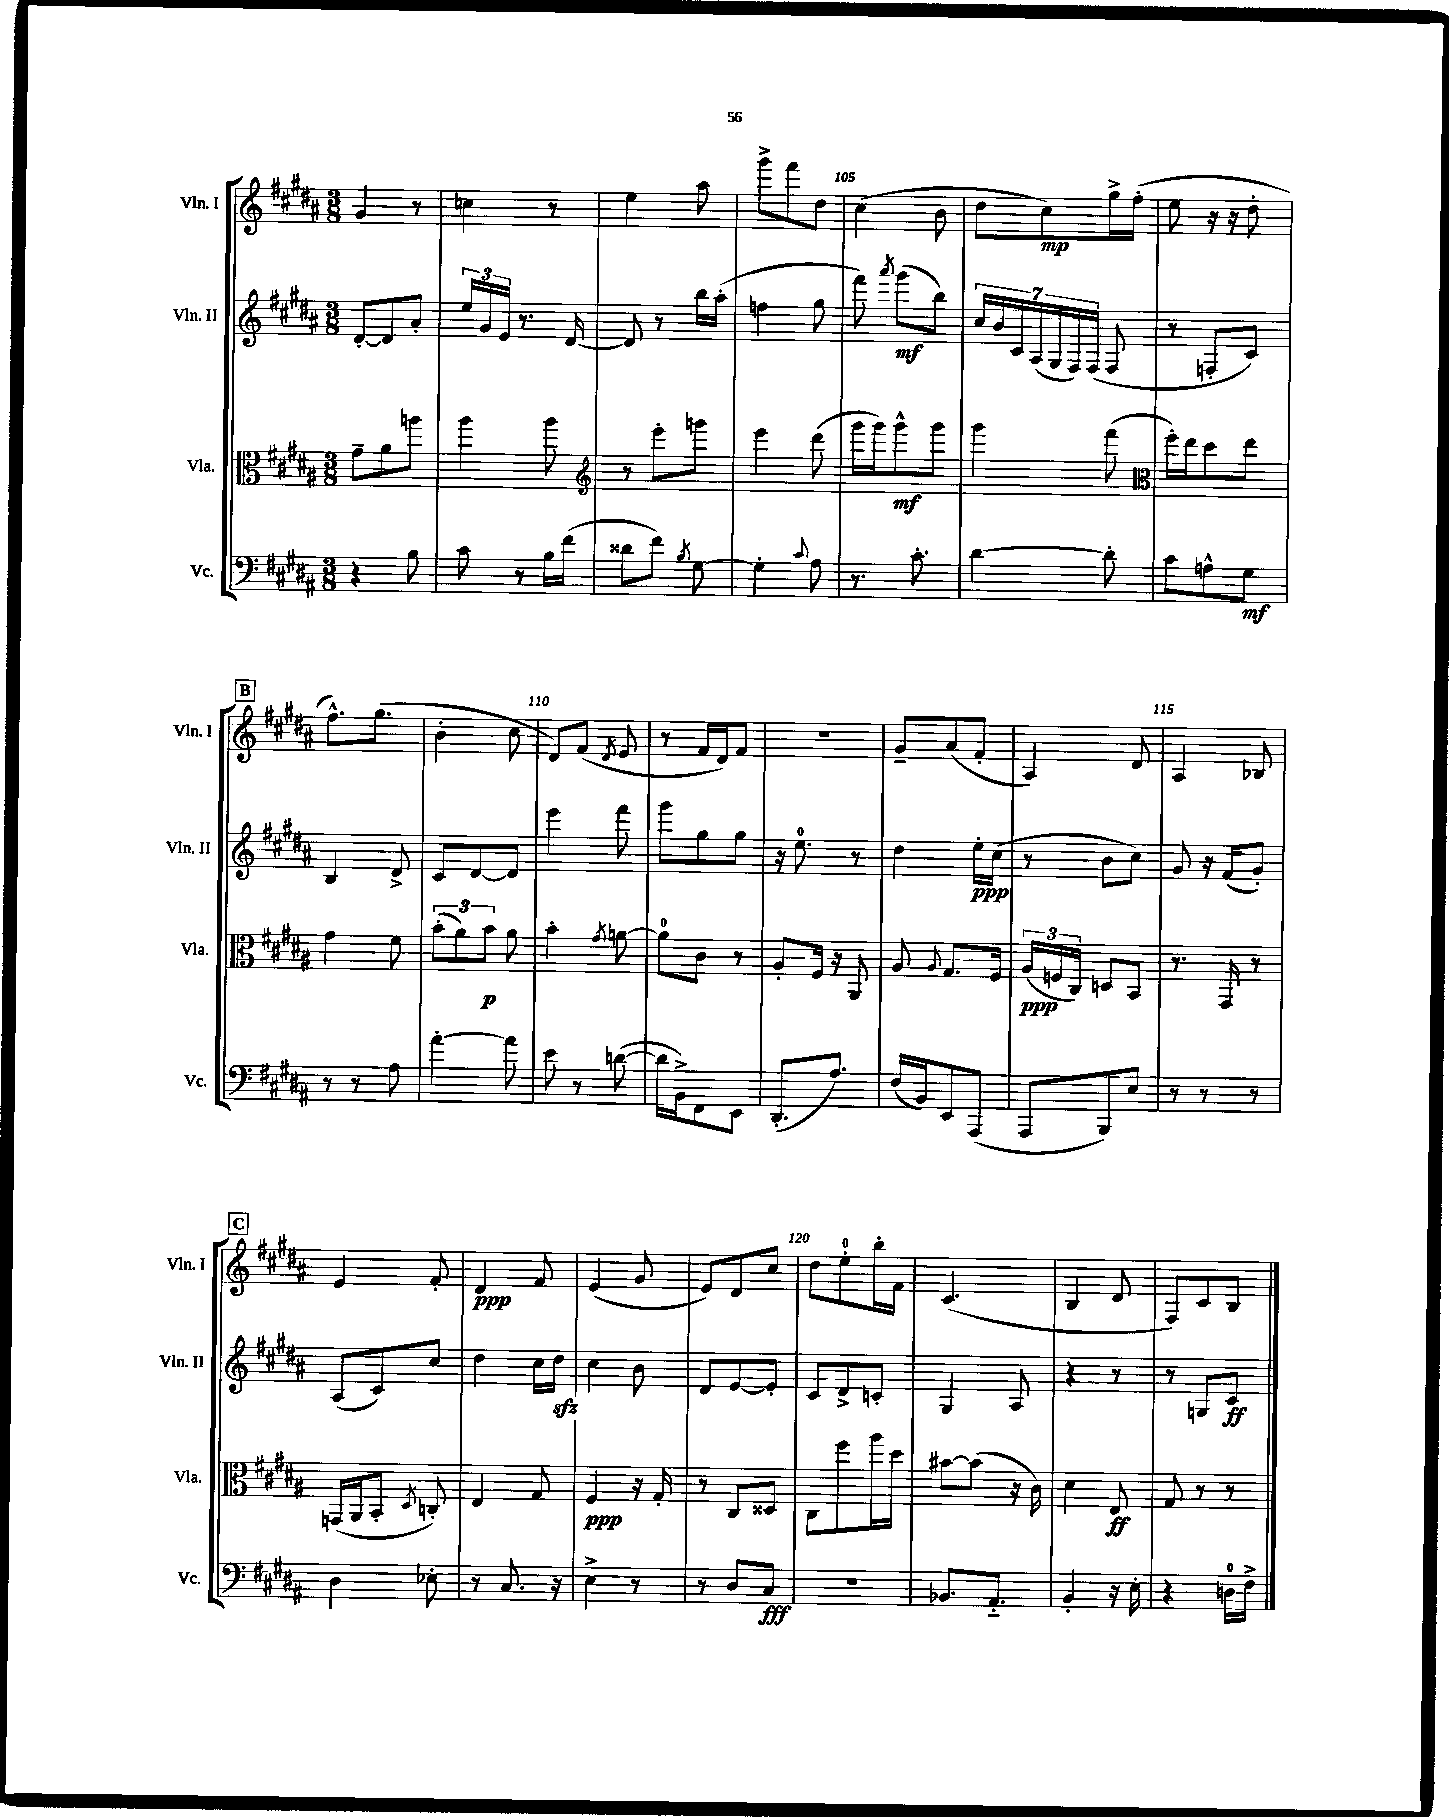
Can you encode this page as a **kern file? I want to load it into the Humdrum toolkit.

**kern	**dynam	**kern	**dynam	**kern	**dynam	**kern	**dynam
*part4	*part4	*part3	*part3	*part2	*part2	*part1	*part1
*staff4	*staff4	*staff3	*staff3	*staff2	*staff2	*staff1	*staff1
*I"Vc.	*	*I"Vla.	*	*I"Vln. II	*	*I"Vln. I	*
*I'Vc.	*	*I'Vla.	*	*I'Vln. II	*	*I'Vln. I	*
*clefF4	*	*clefC3	*	*clefG2	*	*clefG2	*
*k[f#c#g#d#a#]	*	*k[f#c#g#d#a#]	*	*k[f#c#g#d#a#]	*	*k[f#c#g#d#a#]	*
*M3/8	*	*M3/8	*	*M3/8	*	*M3/8	*
=101	=101	=101	=101	=101	=101	=101	=101
4r	.	8g#~\L	.	[8d#'/L	.	4g#/	.
.	.	8a#\	.	8d#/]	.	.	.
8B\	.	8aan\J	.	8a#'/J	.	8r	.
=102	=102	=102	=102	=102	=102	=102	=102
8c#\	.	4aa#\	.	24ee/LL	.	4ccn\	.
.	.	.	.	24g#/	.	.	.
.	.	.	.	24e/JJ	.	.	.
8r	.	.	.	8.r	.	.	.
16B\LL	.	8aa#\	.	.	.	8r	.
(16f#\JJ	.	.	.	[16d#/	.	.	.
=103	=103	=103	=103	=103	=103	=103	=103
*	*	*clefG2	*	*	*	*	*
8d##X\L	.	8r	.	8d#/]	.	4ee\	.
8f#\J)	.	8eee'\L	.	8r	.	.	.
8qB/	.	.	.	.	.	.	.
[8G#\	.	8gggn\J	.	16bb\LL	.	8aa#\	.
.	.	.	.	(16aa#'\JJ	.	.	.
=104	=104	=104	=104	=104	=104	=104	=104
4G#'\]	.	4eee\	.	4ffn\	.	8ggg#^\L	.
.	.	.	.	.	.	8fff#\	.
8qqc#/	.	.	.	.	.	.	.
8A#\	.	(8ddd#\	.	8gg#\	.	8dd#\J	.
=105	=105	=105	=105	=105	=105	=105	=105
8.r	.	16ggg#\LL	.	8fff#\)	.	(4cc#\	.
.	.	16ggg#\J)	.	.	.	.	.
.	.	.	.	8qaaa#/	.	.	.
.	.	8ggg#^^\	mf	(8ggg#\L	mf	.	.
8.c#'\	.	.	.	.	.	.	.
.	.	8ggg#\J	.	8bb\J)	.	8b\	.
=106	=106	=106	=106	=106	=106	=106	=106
[4d#\	.	4ggg#\	.	28cc#/LL	.	8dd#\L	.
.	.	.	.	28b/	.	.	.
.	.	.	.	28c#/	.	.	.
.	.	.	.	(28A#/	.	.	.
.	.	.	.	.	.	8cc#\)	mp
.	.	.	.	28G#/	.	.	.
.	.	.	.	28F#/)	.	.	.
.	.	.	.	(28F#/JJ	.	.	.
8d#'\]	.	(8fff#\	.	8F#/	.	16gg#^\L	.
.	.	.	.	.	.	(16ff#'\JJ	.
=107	=107	=107	=107	=107	=107	=107	=107
*	*	*clefC3	*	*	*	*	*
8c#\L	.	16ff#'\LL)	.	8r	.	8ee\	.
.	.	16ee\J	.	.	.	.	.
8An^^\	.	8dd#\	.	8Fn'/L	.	16r	.
.	.	.	.	.	.	16r	.
8G#\J	mf	8ee\J	.	8c#/J)	.	8dd#'\	.
!!LO:LB:g=z
!!LO:REH:place=s1:t=B
=108	=108	=108	=108	=108	=108	=108	=108
8r	.	4g#\	.	4B/	.	8.ff#^^\L)	.
8r	.	.	.	.	.	.	.
.	.	.	.	.	.	(8.gg#\J	.
8A#\	.	8f#\	.	8d#^/	.	.	.
=109	=109	=109	=109	=109	=109	=109	=109
[4a#'\	.	(12b'\L	.	8c#/L	.	4b'\	.
.	.	12a#\)	.	.	.	.	.
.	.	.	.	[8d#/	.	.	.
.	.	12b\J	p	.	.	.	.
8a#\]	.	8a#\	.	8d#/J]	.	8cc#\	.
=110	=110	=110	=110	=110	=110	=110	=110
8e\	.	4b'\	.	4eee\	.	8d#/L)	.
8r	.	.	.	.	.	(8f#/J	.
.	.	8qg#/	.	.	.	8qd#/	.
([8dn\	.	[8an\	.	8fff#\	.	8e/	.
=111	=111	=111	=111	=111	=111	=111	=111
16d\LL]	.	8a\L]	.	8ggg#\L	.	8r	.
16BB^\J)	.	.	.	.	.	.	.
8FF#\	.	8c#\J	.	8gg#\	.	16f#/LL	.
.	.	.	.	.	.	16d#/J)	.
8EE\J	.	8r	.	8gg#\J	.	8f#/J	.
=112	=112	=112	=112	=112	=112	=112	=112
(8.DD#'/L	.	8A#'/L	.	16r	.	4.r	.
.	.	.	.	8.ee\	.	.	.
.	.	16F#/Jk	.	.	.	.	.
8.A#/J)	.	16r	.	.	.	.	.
.	.	8AA#/	.	8r	.	.	.
=113	=113	=113	=113	=113	=113	=113	=113
(16F#/LL	.	8A#/	.	4dd#\	.	8g#~/L	.
16BB/J)	.	.	.	.	.	.	.
.	.	8qqA#/	.	.	.	.	.
8EE/	.	8.G#/L	.	.	.	(8a#/	.
(8AAA#/J	.	.	.	16ee'\LL	ppp	8f#'/J	.
.	.	16F#/Jk	.	(16cc#\JJ	.	.	.
=114	=114	=114	=114	=114	=114	=114	=114
8AAA#/L	.	(24A#/LL	ppp	8r	.	4A#/)	.
.	.	24Fn/	.	.	.	.	.
.	.	24C#/JJ)	.	.	.	.	.
8BBB/)	.	8Dn/L	.	8b\L	.	.	.
8E/J	.	8BB/J	.	8cc#\J)	.	8d#/	.
=115	=115	=115	=115	=115	=115	=115	=115
8r	.	8.r	.	8g#/	.	4A#/	.
8r	.	.	.	16r	.	.	.
.	.	16GG#/	.	(16f#/KL	.	.	.
8r	.	8r	.	8g#'/J)	.	8B-X/	.
!!LO:LB:g=z
!!LO:REH:place=s1:t=C
=116	=116	=116	=116	=116	=116	=116	=116
4D#\	.	(16GGn/LL	.	(8A#/L	.	4e/	.
.	.	16AA#/J	.	.	.	.	.
.	.	8BB'/J	.	8c#/)	.	.	.
.	.	8qD#/	.	.	.	.	.
8E-X'\	.	8Cn'/)	.	8cc#/J	.	8f#'/	.
=117	=117	=117	=117	=117	=117	=117	=117
8r	.	4E/	.	4dd#\	.	4d#/	ppp
8.C#/	.	.	.	.	.	.	.
.	.	8G#/	.	16cc#\LL	.	8f#/	.
16r	.	.	.	16dd#zz\JJ	.	.	.
=118	=118	=118	=118	=118	=118	=118	=118
4E^\	.	4F#/	ppp	4cc#\	.	(4e/	.
8r	.	16r	.	8b\	.	8g#/	.
.	.	16G#'/	.	.	.	.	.
=119	=119	=119	=119	=119	=119	=119	=119
8r	.	8r	.	8d#/L	.	8e/L)	.
8D#/L	.	8C#/L	.	[8e/	.	8d#/	.
8C#/J	fff	8D##X/J	.	8e'/J]	.	8cc#/J	.
=120	=120	=120	=120	=120	=120	=120	=120
4.r	.	8C#\L	.	8c#/L	.	8dd#\L	.
.	.	8ff#\	.	8d#^/	.	8ee'\	.
.	.	16aa#\L	.	8cn'/J	.	16bb'\L	.
.	.	16dd#\JJ	.	.	.	16f#\JJ	.
=121	=121	=121	=121	=121	=121	=121	=121
8.BB-X/L	.	[8b#X\L	.	4G#/	.	(4.c#/	.
.	.	(8b#\J]	.	.	.	.	.
8.AA#/J	.	.	.	.	.	.	.
.	.	16r	.	8A#/	.	.	.
.	.	16c#\)	.	.	.	.	.
=122	=122	=122	=122	=122	=122	=122	=122
4BB'/	.	4d#\	.	4r	.	4B/	.
16r	.	8E/	ff	8r	.	8d#/	.
16E'\	.	.	.	.	.	.	.
=123	=123	=123	=123	=123	=123	=123	=123
4r	.	8G#/	.	8r	.	8F#/L)	.
.	.	8r	.	8Gn/L	.	8c#/	.
16Dn\LL	.	8r	.	8c#/J	ff	8B/J	.
16F#^\JJ	.	.	.	.	.	.	.
==	==	==	==	==	==	==	==
*-	*-	*-	*-	*-	*-	*-	*-
